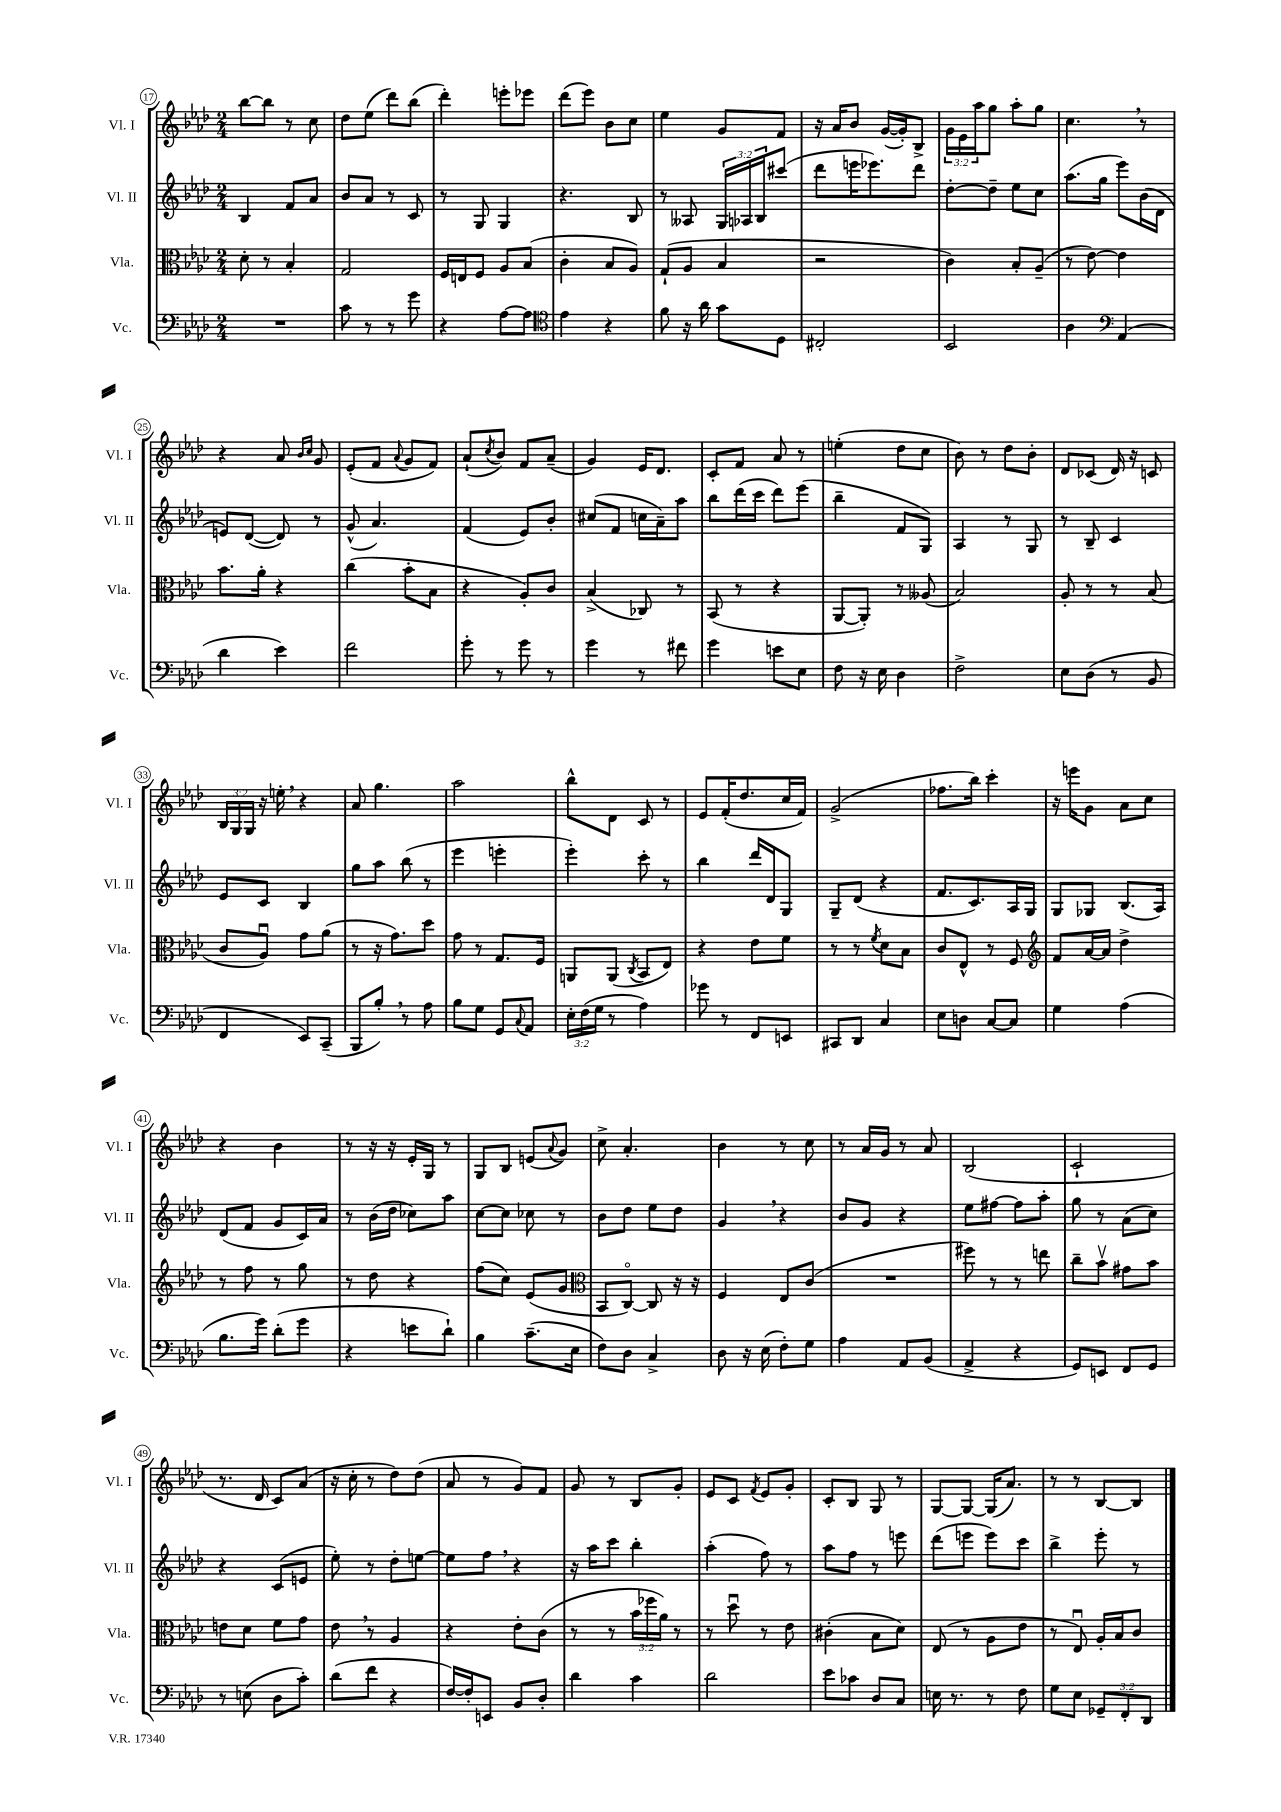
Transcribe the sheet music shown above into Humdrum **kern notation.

**kern	**kern	**kern	**kern
*staff4	*staff3	*staff2	*staff1
*clefF4	*clefC3	*clefG2	*clefG2
*k[b-e-a-d-]	*k[b-e-a-d-]	*k[b-e-a-d-]	*k[b-e-a-d-]
*M2/4	*M2/4	*M2/4	*M2/4
2r	8d-'	4B-	[8bb-
.	8r	.	8bb-]
.	4B-'	8f	8r
.	.	8a-	8cc
=	=	=	=
8c	2G	8b-	8dd-
8r	.	8a-	(8ee-
8r	.	8r	8ddd-)
8g	.	8c	(8bb-
=	=	=	=
4r	16F	8r	4ddd-')
.	16E	.	.
.	8F	8G	.
[8A-	8A-	4G	8eee'
8A-]	(8B-	.	8eee-
=	=	=	=
*clefC4	*	*	*
4e-	4c'	4.r	(8ddd-
.	.	.	8eee-)
4r	8B-	.	8b-
.	8A-)	8B-	8cc
=	=	=	=
8f	(8G`	8r	4ee-
16r	8A-	8A--	.
16a-	.	.	.
8g	4B-	24G	8g
.	.	24A-	.
.	.	24B-	.
8D-	.	(8ccc#	8f
=	=	=	=
2C#'	2r	8ddd-	16r
.	.	.	16a-
.	.	16eee	8b-
.	.	8.eee-)	.
.	.	.	([16g
.	.	.	16g'])
.	.	8ddd-	8B-^
=	=	=	=
2BB-	4c)	[8dd-'	24g
.	.	.	24e-
.	.	.	24aa-
.	.	8dd-~]	8gg
.	8B-'	8ee-	8aa-'
.	(8A-~	8cc	8gg
=	=	=	=
4A-	8r	(8.aa-	4.cc
.	[8e-)	.	.
.	.	16gg	.
*clefF4	*	*	*
(4AA-	4e-]	8eee-)	.
.	.	(16b-	8r
.	.	16d-	.
=	=	=	=
4d-	8.b-	8e)	4r
.	.	([8d-	.
.	16a-'	.	.
4e-)	4r	8d-])	8a-
.	.	.	16qqb-
.	.	.	16qqcc
.	.	8r	8g
=	=	=	=
2f	(4cc	(8g^^	(8e-'
.	.	4.a-)	8f
.	.	.	8qqa-
.	8b-'	.	8g
.	8B-	.	8f)
=	=	=	=
8g'	4r	(4f	(8a-`
.	.	.	8qcc
8r	.	.	8b-)
8g	8A-')	8e-)	8f
8r	8c	8b-'	(8a-~
=	=	=	=
4g	(4B-^	(8cc#	4g)
.	.	8f	.
8r	8C-)	16cc	16e-
.	.	16a-~)	8.d-
8f#	8r	8aa-	.
=	=	=	=
4g	(8BB-	8bb-	8c'
.	8r	(16ddd-	8f
.	.	16ccc	.
8e	4r	8ddd-)	8a-
8E-	.	(8eee-	8r
=	=	=	=
8F	[8AA-	4bb-~	(4ee'
16r	8AA-'])	.	.
16E-	.	.	.
4D-	8r	8f	8dd-
.	(8A--	8G)	8cc
=	=	=	=
2F^	2B-)	4A-	8b-)
.	.	.	8r
.	.	8r	8dd-
.	.	8G	8b-'
=	=	=	=
8E-	8A-'	8r	8d-
(8D-	8r	8B-~	(8c-
8r	8r	4c	16d-)
.	.	.	16r
8BB-	(8B-	.	8c
=	=	=	=
4FF	8c	8e-	24B-
.	.	.	24G
.	.	.	24G
.	8A-u)	8c	16r
.	.	.	16ee'
8EE-)	8g	4B-	4r
(8CC~	(8a-	.	.
=	=	=	=
8BBB-	8r	8gg	8a-
8B-')	16r	8aa-	4.gg
.	8.g)	.	.
8r	.	(8bb-	.
8A-	8dd-	8r	.
=	=	=	=
8B-	8g	4eee-	2aa-
8G	8r	.	.
8GG	8.G	4eee'	.
8qqC	.	.	.
8AA-	.	.	.
.	16F	.	.
=	=	=	=
24E-'	8AA	4eee-')	8bb-^^
(24F	.	.	.
24G	.	.	.
8r	(8AA	.	8d-
.	8qC	.	.
4A-)	8BB-	8ccc'	8c
.	8E-)	8r	8r
=	=	=	=
8g-	4r	4bb-	8e-
8r	.	.	(16f'
.	.	.	8.dd-
8FF	8e-	16ddd-	.
.	.	16d-	.
8EE	8f	8G	16cc
.	.	.	16f)
=	=	=	=
8CC#	8r	8G~	(2g^
8DD-	8r	(8d-	.
.	8qf	.	.
4C	8d-	4r	.
.	8B-	.	.
=	=	=	=
8E-	8c	8.f	8.ff-
8D	8E-^^	.	.
.	.	8.c)	16bb-)
[8C	8r	.	4ccc'
8C]	8F	16A-	.
.	.	16G	.
=	=	=	=
*	*clefG2	*	*
4G	8f	8G	16r
.	.	.	16eee
.	[16a-	8G-	8g
.	16a-]	.	.
(4A-	4dd-^	(8.B-	8a-
.	.	.	8cc
.	.	16A-)	.
=	=	=	=
8.B-	8r	(8d-	4r
.	8ff	8f	.
16g)	.	.	.
(8d-'	8r	8g	4b-
8g	8gg	16c)	.
.	.	16a-	.
=	=	=	=
4r	8r	8r	8r
.	8dd-	(16b-	16r
.	.	16dd-	16r
8e	4r	8cc-)	16e-'
.	.	.	16G
8d-`)	.	8aa-	8r
=	=	=	=
4B-	(8ff	[8cc	8G
.	8cc)	8cc]	8B-
(8.c~	(8e-	8cc-	(8e
.	.	.	8qqa-
.	8g	8r	8g)
16E-	.	.	.
=	=	=	=
*	*clefC3	*	*
8F)	8BB-	8b-	8cc^
8D-	[8Co)	8dd-	4.a-'
4C^	8C]	8ee-	.
.	16r	8dd-	.
.	16r	.	.
=	=	=	=
8D-	4F	4g	4b-
16r	.	.	.
(16E-	.	.	.
8F')	8E-	4r	8r
8G	(8c	.	8cc
=	=	=	=
4A-	2r	8b-	8r
.	.	8g	16a-
.	.	.	16g
8AA-	.	4r	8r
(8BB-	.	.	8a-
=	=	=	=
4AA-^	8ff#)	8ee-	(2B-
.	8r	[8ff#	.
4r	8r	8ff#]	.
.	8ee	8aa-'	.
=	=	=	=
8GG)	8cc~	8gg	2c`
8EE	8b-v	8r	.
8FF	8g#	(8a-	.
8GG	8b-	8cc)	.
=	=	=	=
8r	8e	4r	8.r
(8E	8d-	.	.
.	.	.	16d-
8D-	8f	(8c	8c)
8c')	8g	8e	(8a-
=	=	=	=
(8d-	8e-	8ee-')	16r
.	.	.	16cc'
8f	8r	8r	8r
4r	4A-	8dd-'	8dd-)
.	.	[8ee	(8dd-
=	=	=	=
[16F)	4r	8ee]	8a-
16F']	.	.	.
8EE	.	8ff	8r
8BB-	8e-'	4r	8g)
8D-'	(8c	.	8f
=	=	=	=
4d-	8r	16r	8g
.	.	16aa-	.
.	8r	8ccc	8r
4c	24b-	4bb-'	8B-
.	24ff-	.	.
.	24a-)	.	.
.	8r	.	8g'
=	=	=	=
2d-	8r	(4aa-'	8e-
.	8dd-u	.	8c
.	.	.	8qf
.	8r	8ff)	8e-
.	8e-	8r	8g'
=	=	=	=
8e-	(4c#'	8aa-	8c'
8c-	.	8ff	8B-
8D-	8B-	8r	8G
8C	8d-)	8eee	8r
=	=	=	=
16E	(8E-	(8ddd-	[8G
8.r	.	.	.
.	8r	8eee	8G_
8r	8A-	8eee)	(16G]
.	.	.	8.a-)
8F	8e-	8ccc	.
=	=	=	=
8G	8r	4bb-^	8r
8E-	8E-u)	.	8r
12GG-~	16A-'	8eee-'	[8B-
.	16B-	.	.
12FF'	.	.	.
.	8c	8r	8B-]
12DD-	.	.	.
==	==	==	==
*-	*-	*-	*-
